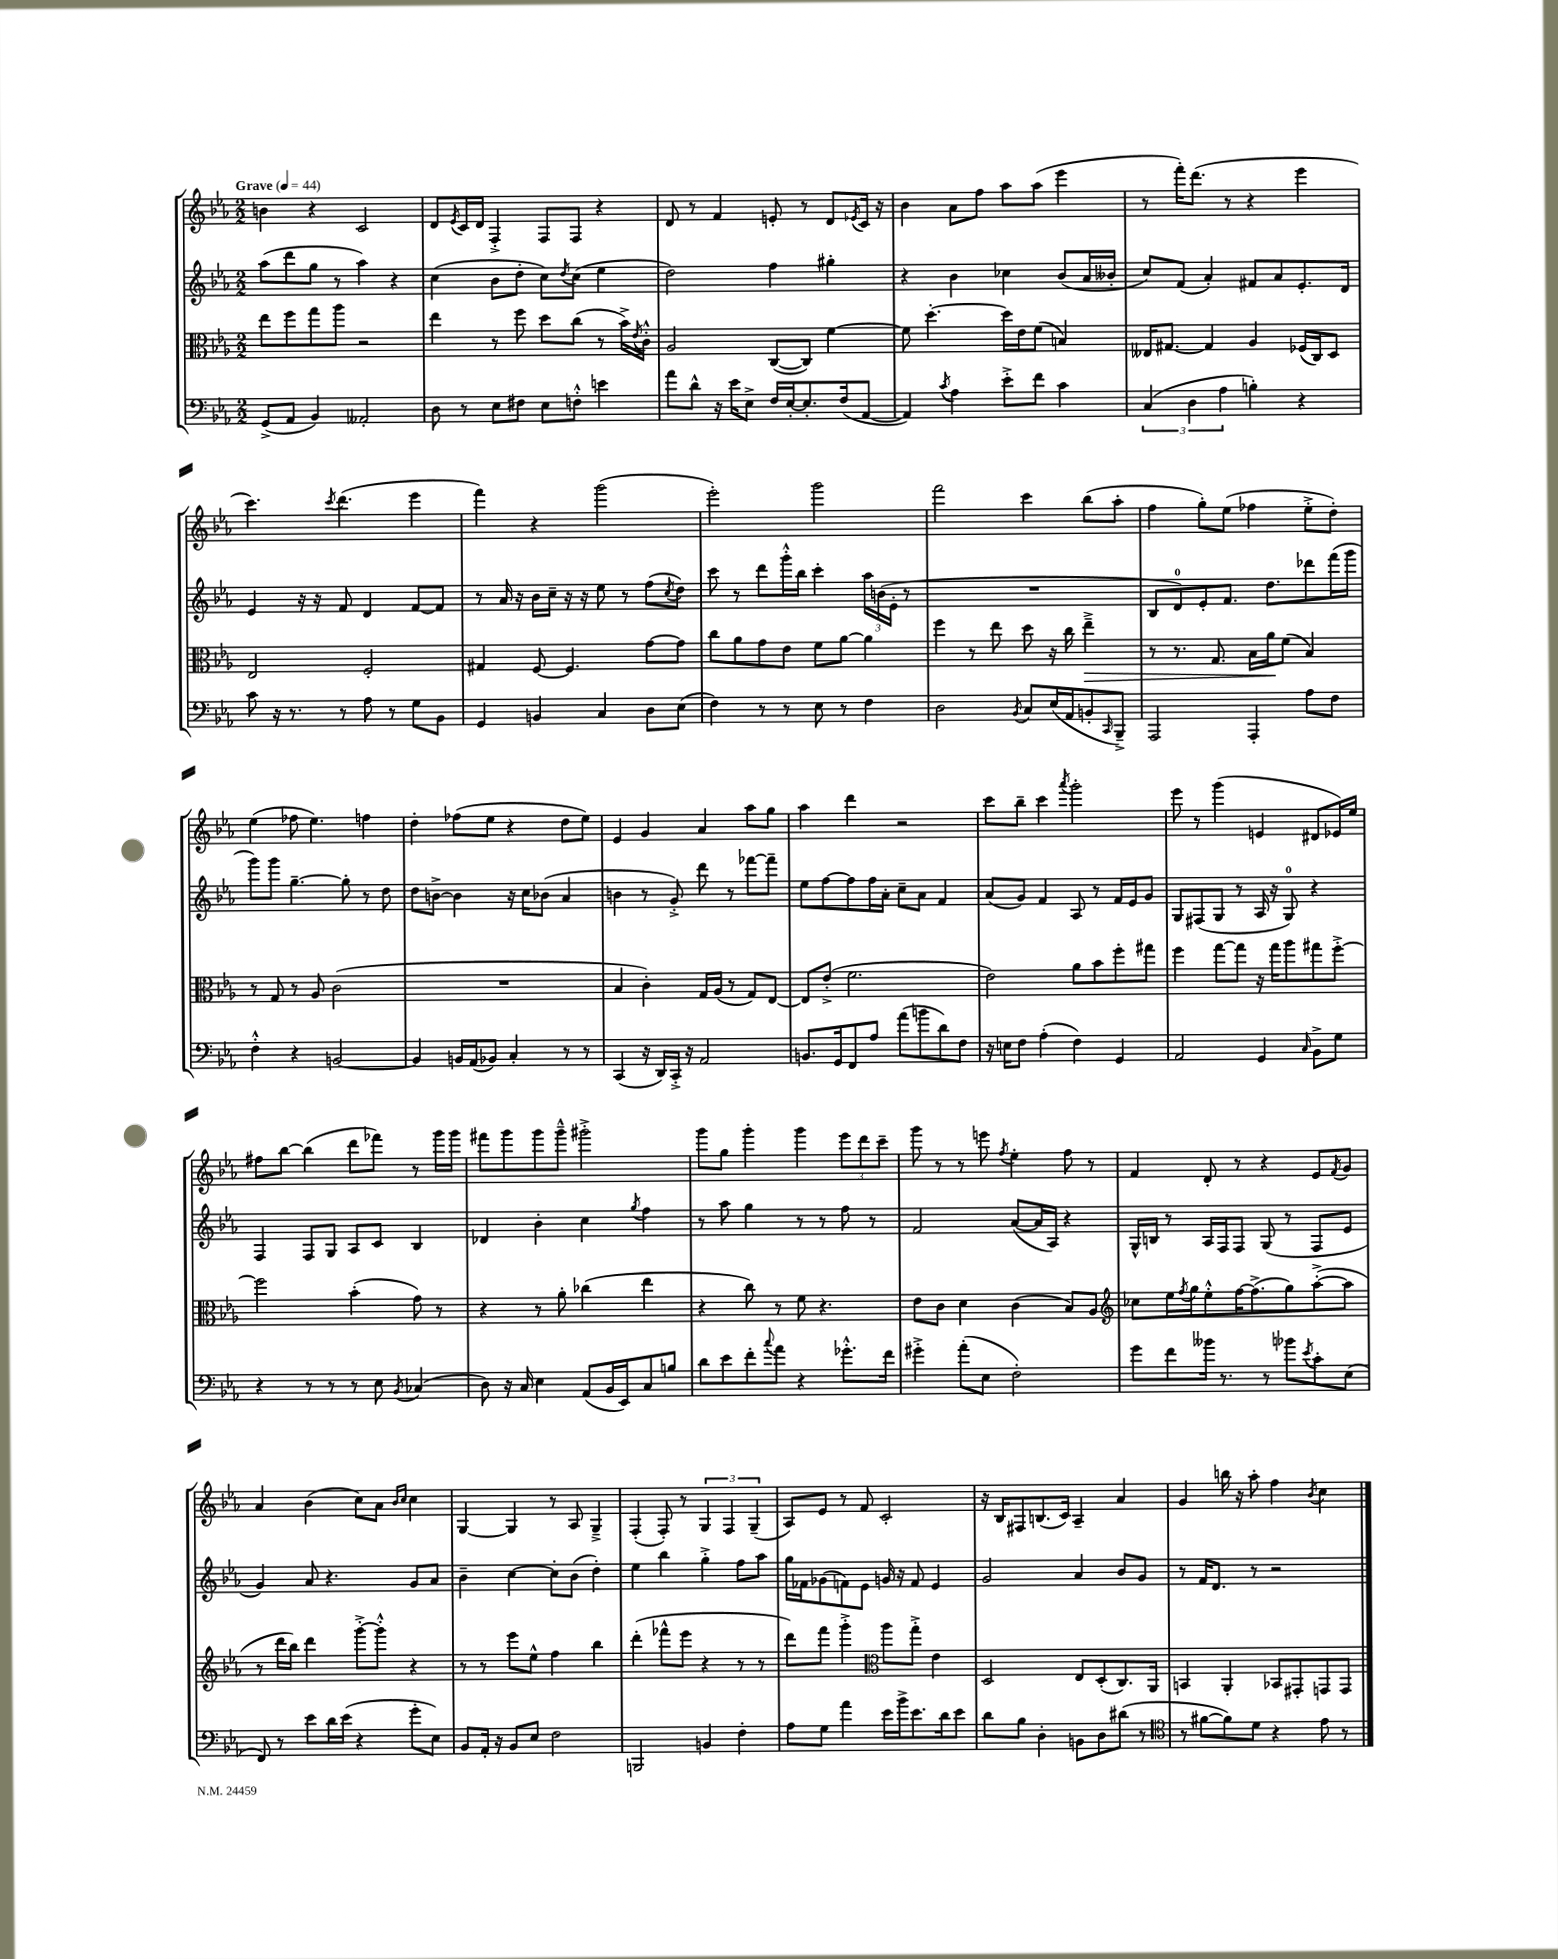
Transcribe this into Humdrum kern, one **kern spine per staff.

**kern	**kern	**kern	**kern
*staff4	*staff3	*staff2	*staff1
*clefF4	*clefC3	*clefG2	*clefG2
*k[b-e-a-]	*k[b-e-a-]	*k[b-e-a-]	*k[b-e-a-]
*M2/2	*M2/2	*M2/2	*M2/2
*MM44	*MM44	*MM44	*MM44
(8GG^/L	8ee-\L	(8aa-\L	4b\
8AA-/J	8ff\	8ddd\	.
4BB-/)	8gg\	8gg\J	4r
.	8aa-\J	8r	.
2AA--'/	2r	4aa-\)	2c/
.	.	4r	.
=	=	=	=
8D\	4ee-\	(4cc\	8d/L
.	.	.	8qe-/
8r	.	.	16c/L
.	.	.	16d/JJ
8E-\L	8r	8b-\L	4F'^/
8F#\J	8ff\	8dd'\J	.
8E-\L	8dd\L	8cc\L)	8F/L
.	.	8qdd/	.
8F'^^\J	(8cc\J	(8cc\J	8F/J
4e\	8r	4ee-\	4r
.	16b-^\LL)	.	.
.	8qe-/	.	.
.	16c'^^\JJ	.	.
=	=	=	=
8a-\L	2A-/	2dd\)	8d/
8d^^\J	.	.	8r
16r	.	.	4f/
16e-\LK	.	.	.
8E-^\J	.	.	.
16F/LL	([8C/L	4ff\	8e'/
[16E-'/J	.	.	.
8.E-'/]	8C/]J)	.	8r
.	[4f\	4gg#'\	8d/L
(16F/k	.	.	.
.	.	.	8qe-/
[8AA-/J	.	.	16c/Jk
.	.	.	16r
=	=	=	=
4AA-/])	8f\]	4r	4b-\
.	[4.dd'\	.	.
8qc/	.	.	.
4A-\	.	4b-\	8a-\L
.	.	.	8ff\J
8e-'^\L	16dd\]LL	4cc-\	8aa-\L
.	16e-\J	.	.
8f\J	(8f\J	.	(8aa-\J
4c\	4B/)	(8b-/L	4eee-\
.	.	16a-/L	.
.	.	16b--'/JJ	.
=	=	=	=
(6C/	16E--/LK	8cc/L)	8r
.	[8.G#/J	.	.
.	.	(8f/J	16fff'\LK)
6D\	.	.	.
.	.	.	(8.ddd\J
.	4G#/]	4a-'/)	.
6A-\	.	.	.
.	.	.	8r
4B'\)	4A-/	8f#/L	4r
.	.	8a-/	.
4r	(16F-/LL	8.e-'/	4eee-\
.	16C/J)	.	.
.	8D/J	.	.
.	.	16d/Jk	.
=	=	=	=
8c\	2E-/	4e-/	4.ccc\)
16r	.	.	.
8.r	.	.	.
.	.	16r	.
.	.	16r	.
.	.	.	8qccc/
8r	.	8f/	(4.ddd\
8A-\	2F'/	4d/	.
8r	.	.	.
8G\L	.	[8f/L	4eee-\
8BB-\J	.	8f/]J	.
=	=	=	=
4GG/	4G#/	8r	4fff\)
.	.	16a-/	.
.	.	16r	.
4BB/	[8F/	16b-\LL	4r
.	.	16cc~\JJ	.
.	4.F/]	16r	.
.	.	16r	.
4C/	.	8ee-\	(2ggg\
.	.	8r	.
8D\L	[8g\L	(8ff\L	.
.	.	8qcc/	.
(8E-\J	8g\]J	8dd\J)	.
=	=	=	=
4F\)	8cc\L	8ccc\	2eee-'\)
.	8a-\	8r	.
8r	8g\	8ddd\L	.
8r	8e-\J	16ggg'^^\L	.
.	.	16bb-\JJ	.
8E-\	8f\L	4ccc'\	2ggg\
8r	[8a-\J	.	.
4F\	4a-\]	24aa-\LL	.
.	.	(24b\	.
.	.	24e-'\JJ	.
.	.	8r	.
=	=	=	=
2D\	4ff\	1r	2fff\
.	8r	.	.
.	8ee-\	.	.
8qBB-/	.	.	.
8C/L	8dd\	.	4ccc\
(16E-/L	16r	.	.
16AA-/J	16cc\	.	.
8BB'/	4ee-~^\	.	(8bb-\L
16qqCC/	.	.	.
8BBB-~^/J)	.	.	8aa-'\J
=	=	=	=
2AAA-/	8r	8B-/L	4ff\
.	8.r	8d/)	.
.	.	8e-'/	8gg'\L)
.	8.G/	.	.
.	.	8.f/J	(8ee-\J
4AAA-'/	16B-\LL	.	4ff-\
.	16a-\J	8.dd\L	.
.	(8f\J	.	.
8A-\L	4B-/)	8ddd-\	8ee-'^\L
8F\J	.	(16fff\L	8dd'\J)
.	.	16ggg\JJ	.
=	=	=	=
4F'^^\	8r	8ggg\L)	(4ee-\
.	8G/	8ggg\J	.
4r	8r	[4.gg~\	8ff-\
.	8A-/	.	4.ee-\)
[2BB/	(2c\	.	.
.	.	8gg'\]	.
.	.	8r	4ff\
.	.	8dd\	.
=	=	=	=
4BB/]	1r	8dd\L	4dd'\
.	.	[8b^\J	.
16BB/LL	.	4b\]	(8ff-\L
(16AA-/J	.	.	.
8BB-/J)	.	.	8ee-\J
4C'/	.	16r	4r
.	.	16cc\LK	.
.	.	(8b-\J	.
8r	.	4a-/	8dd\L
8r	.	.	8ee-\J)
=	=	=	=
(4CC/	4B-/	4b\	4e-/
16r	4c'\)	8r	4g/
16DD/LL)	.	.	.
16CC'^/JJ	.	8g'^/)	.
16r	.	.	.
2AA-/	16G/LL	8ddd\	4a-/
.	(16A-/JJ	.	.
.	8r	8r	.
.	8G/L)	[8fff-\L	8aa-\L
.	[8E-/J	8fff-~\]J	8gg\J
=	=	=	=
8.BB/L	8E-/]L	8ee-\L	4aa-\
.	(8e-'^/J	[8ff\	.
16GG/k	.	.	.
8FF/	2.f\	8ff\]	4ddd\
8A-/J	.	16ff\L	.
.	.	16a-'\JJ	.
(8a-\L	.	8cc~\L	2r
8b\	.	8a-\J	.
8d\)	.	4f/	.
8F\J	.	.	.
=	=	=	=
16r	2e-\)	(8a-/L	8ccc\L
16E\LK	.	.	.
8F\J	.	8g/J)	8bb-~\J
(4A-'\	.	4f/	4ccc\
.	.	.	8qaaa-/
4F\)	8a-\L	8A-/	2ggg'\
.	8b-\	8r	.
4GG/	8ff'\	16f/LL	.
.	.	16e-/J	.
.	8gg#\J	8g/J	.
=	=	=	=
2AA-/	4ff\	8G/L	8eee-\
.	.	(8F#/	8r
.	[8gg\L	8G/J	(4ggg\
.	8gg\]J	8r	.
4GG/	16r	16A-/	4e/
.	16gg\LK	16r	.
.	8aa-\	8G/)	.
16qqC/	.	.	.
8BB-^\L	8gg#\	4r	8d#/L
8G\J	[8ff'^\J	.	16e-/L)
.	.	.	16ee-/JJ
=	=	=	=
4r	2ff\]	4F/	8ff#\L
.	.	.	[8bb-\J
8r	.	8F/L	(4bb-\]
8r	.	8G/J	.
8r	(4b-'\	8A-/L	8ddd\L
8E-\	.	8c/J	8fff-\J)
8qBB-/	.	.	.
(4C-/	8g\)	4B-/	8r
.	8r	.	16ggg\LL
.	.	.	16ggg\JJ
=	=	=	=
8D\)	4r	4d-/	8fff#\L
16r	.	.	8ggg\
16C/	.	.	.
4E-\	8r	4b-'\	8ggg\
.	8a-'\	.	8ggg~^^\J
(8AA-/L	(4cc-\	4cc\	2ggg#'^\
16BB-/L	.	.	.
16EE-/J)	.	.	.
.	.	8qgg/	.
8C/	4ee-\	4ff\	.
8B/J	.	.	.
=	=	=	=
8d\L	4r	8r	8ggg\L
8e-\	.	8aa-\	8gg\J
8f'\	8cc\)	4gg\	4ggg'\
8qqcc/	.	.	.
8a-\J	8r	.	.
4r	8f\	8r	4ggg\
.	4.r	8r	.
8.g-'^^\L	.	8ff\	12eee-\L
.	.	.	12ddd\
.	.	8r	.
.	.	.	12ccc~\J
16f\Jk	.	.	.
=	=	=	=
4g#'^\	8e-\L	2f/	8ggg\
.	8c\J	.	8r
(8a-'\L	4d\	.	8r
8E-\J	.	.	8eee\
.	.	.	8qff/
2F'\)	(4c\	([8a-/L	4ee-'\
.	.	16a-/]L	.
.	.	16A-/JJ)	.
.	8B-/L)	4r	8ff\
.	8A-/J	.	8r
=	=	=	=
*	*clefG2	*	*
8g\L	8cc-\L	16G^^/LL	4f/
.	.	16B/JJ	.
8f\	16ee-\L	8r	.
.	8qff/	.	.
.	16gg\J	.	.
16b--\Jk	8ee-'^^\	16A-/LL	8d'/
8.r	.	16F/J	.
.	[16ff\K	8F/J	8r
.	(8.ff^\]	.	.
8r	.	(8G/	4r
8b-\L	8gg\)	8r	.
8qe-/	.	.	.
8c'\	([8aa-'^\	8F/L	8e-/L
.	.	.	8qf/
(8E-\J	8aa-\]J	8e-/J	8g/J
=	=	=	=
8FF/)	8r	4g/)	4a-/
8r	16ddd\LL	.	.
.	16bb-\JJ)	.	.
8e-\L	4ddd\	8a-/	(4b-\
16d\L	.	4.r	.
(16e-\JJ	.	.	.
4r	[8ggg'^\L	.	8cc\L)
.	8ggg'^^\]J	.	8a-\J
.	.	.	16qqb-/LL
.	.	.	16qqcc/JJ
8g'\L	4r	8g/L	4cc\
8E-\J)	.	8a-/J	.
=	=	=	=
8BB-/L	8r	4b-~\	[4G/
16AA-'/Jk	8r	.	.
16r	.	.	.
8BB-/L	8eee-\L	[4cc\	4G/]
8E-/J	8ee-^^\J	.	.
2F\	4ff\	8cc'\]L	8r
.	.	(8b-\J	8A-/
.	4bb-\	4dd'\)	4G~^/
=	=	=	=
2BBB/	(4ddd'\	4ee-\	(4F'/
.	8fff-^^\L	4bb-\	8F'/)
.	8eee-\J	.	8r
4BB/	4r	4gg'^\	6G/
.	.	.	6F/
4F'\	8r	8ff\L	.
.	.	.	(6G~/
.	8r	8aa-\J	.
=	=	=	=
8A-\L	8ddd\L)	16gg\LL	8A-/L)
.	.	16f-\J	.
8G\J	8fff\J	(8g-\	8e-/J
4a-\	4ggg'^\	8f\)	8r
.	.	8e-\J	8f/
*	*clefC3	*	*
16e-\LL	8aa-\L	16g/	2c'/
16b-^\J	.	16r	.
8.e-\	8gg'^\J	8f/	.
.	4e-\	4e-/	.
16d\k	.	.	.
8e-\J	.	.	.
=	=	=	=
8d\L	2D/	2g/	16r
.	.	.	16B-/LK
8B-\J	.	.	8F#/
4D'\	.	.	(8.B/
.	.	.	16c/Jk)
8BB\L	8E-/L	4a-/	4A-~/
8D\	(8D'/	.	.
(8d#\J	8.C/)	8b-/L	4a-/
8r	.	8g/J	.
.	16AA-/Jk	.	.
=	=	=	=
*clefC4	*	*	*
8r	4BB/	8r	4g/
[8f#\L	.	16f/LK	.
.	.	8.d/J	.
8f#\])	4AA-'/	.	16bb\
.	.	.	16r
8d\J	.	8r	8aa-'\
4r	8BB-/L	2r	4ff\
.	8GG#'/	.	.
.	.	.	8qb-/
8e-\	8GG/	.	4cc\
8r	8GG/J	.	.
==	==	==	==
*-	*-	*-	*-
